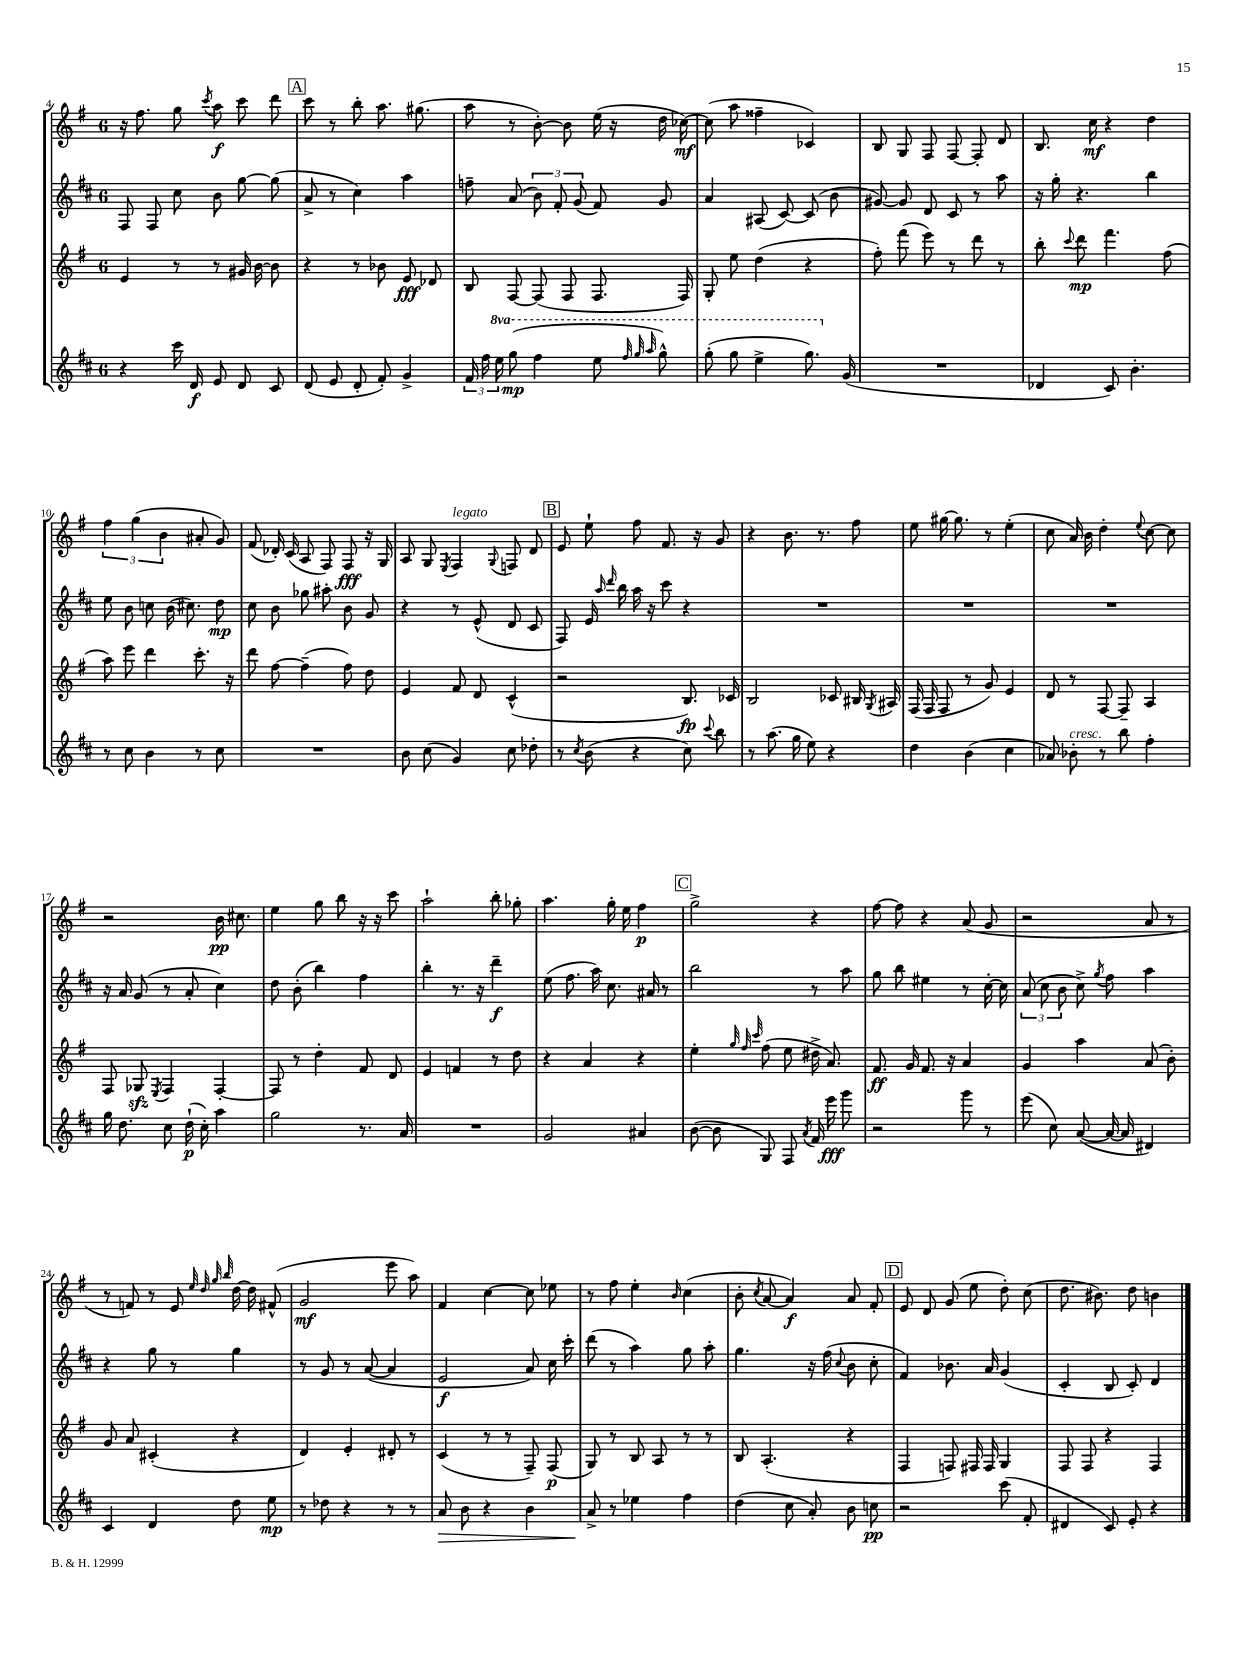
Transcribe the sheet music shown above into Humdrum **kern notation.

**kern	**kern	**kern	**kern
*staff4	*staff3	*staff2	*staff1
*clefG2	*clefG2	*clefG2	*clefG2
*k[f#c#]	*k[f#]	*k[f#c#]	*k[f#]
*M6/8	*M6/8	*M6/8	*M6/8
4r	4e/	8F#/	16r
.	.	.	8.ff#\
.	.	8F#/	.
16ccc#\	8r	8cc#\	8gg\
16d/	.	.	.
.	.	.	8qccc/
8e/	8r	8b\	8aa\
8d/	16g#/	[8gg\	8ccc\
.	[16b\	.	.
8c#/	8b\]	(8gg\]	8ddd\
=	=	=	=
(8d/	4r	8a^/	8ccc\
8e/	.	8r	8r
8d'/	8r	4cc#\)	8bb'\
8f#'/)	8b-\	.	8.aa\
4g^/	8e/	4aa\	.
.	.	.	(8.gg#\
.	8d-/	.	.
=	=	=	=
24f#/	8B/	8ff~\	8aa\
24ff#\	.	.	.
24eee\	.	.	.
(8ggg\	[8F#/	(8a/	8r
4fff#\	(8F#/]	12b\)	[8b'\)
.	.	12f#'/	.
.	8F#/	.	8b\]
.	.	(12g/	.
8eee\	8.F#/	8f#/)	(16ee\
.	.	.	16r
32qqfff#/	.	.	.
32qqggg/	.	.	.
32qqaaa/	.	.	.
8ggg^^\)	.	8g/	16dd\
.	16F#/)	.	[16cc-\)
=	=	=	=
(8ggg'\	8G'/	4a/	(8cc-\]
8ggg\	8ee\	.	8aa\
4eee^\	(4dd\	(8A#/	4ff##~\
.	.	[8c#/)	.
8.ggg\)	4r	(8c#/]	4c-/)
.	.	8b\	.
(16g/	.	.	.
=	=	=	=
2.r	8ff#'\)	[8g#/)	8B/
.	(8fff#\	8g#/]	8G/
.	8eee\)	8d/	8F#/
.	8r	8c#/	[8F#/
.	8ddd\	8r	8F#'/]
.	8r	8aa\	8d/
=	=	=	=
4d-/	8bb'\	16r	8.B/
.	.	16gg'\	.
.	8qqccc/	.	.
.	8ddd\	4.r	.
.	.	.	16cc\
8c#/)	4.fff#\	.	4r
4.b'\	.	.	.
.	.	4bb\	4dd\
.	(8ff#\	.	.
=	=	=	=
8r	8aa\)	8ee\	6ff#\
8cc#\	8eee\	8b\	.
.	.	.	(6gg\
4b\	4ddd\	8cc\	.
.	.	.	6b\
.	.	(16b\	.
.	.	8.cc#\)	.
8r	8.ccc'\	.	8a#'/
8cc#\	.	8dd\	8g/)
.	16r	.	.
=	=	=	=
2.r	8ddd\	8cc#\	(8f#/
.	[8ff#\	8b\	16d-'/)
.	.	.	(16c/
.	(4ff#~\]	8gg-\	8A/
.	.	8aa#'\	8F#/)
.	8ff#\)	8b\	8F#/
.	8dd\	8g/	16r
.	.	.	16G/
=	=	=	=
8b\	4e/	4r	8A/
(8cc#\	.	.	8G/
.	.	.	8qE/
4g/)	8f#/	8r	4F#/
.	8d/	(8e^^/	.
.	.	.	8qqG/
8cc#\	(4c^^/	8d/	8F/
8dd-'\	.	8c#/	8d/
=	=	=	=
8r	2r	8F#/)	8e/
8qcc#/	.	.	.
(8b\	.	16e/	8ee`\
.	.	16qqaa/	.
.	.	16qqddd/	.
.	.	16bb\	.
4r	.	16aa\	8ff#\
.	.	16r	.
.	.	8ccc#\	8.f#/
8cc#\)	8.B/)	4r	.
.	.	.	16r
8qqccc#/	.	.	.
8bb\	.	.	8g/
.	16c-/	.	.
=	=	=	=
8r	2B/	2.r	4r
(8.aa\	.	.	.
.	.	.	8.b\
16gg\	.	.	.
8ee\)	.	.	.
.	.	.	8.r
4r	8c-/	.	.
.	16B#/	.	8ff#\
.	8qG/	.	.
.	16A#/	.	.
=	=	=	=
4dd\	(16F#/	2.r	8ee\
.	16F#/	.	.
.	8F#/	.	[16gg#\
.	.	.	8.gg#\]
(4b\	8r	.	.
.	8g/)	.	8r
4cc#\	4e/	.	(4ee'\
=	=	=	=
8a-/)	8d/	2.r	8cc\
8b-'\	8r	.	16a/)
.	.	.	16b\
8r	[8F#/	.	4dd'\
8bb\	8F#~/]	.	.
.	.	.	8qqee/
4ff#'\	4A/	.	[8cc\
.	.	.	8cc\]
=	=	=	=
16gg\	8F#/	16r	2r
8.dd\	.	16a/	.
.	8G-/	(8g/	.
.	8qE/	.	.
8cc#\	4F#/	8r	.
(16dd`\	.	8a'/	.
16cc#'\)	.	.	.
4aa\	[4F#'/	4cc#\)	16b\
.	.	.	8.cc#\
=	=	=	=
2gg\	8F#/]	8dd\	4ee\
.	8r	(8b'\	.
.	4dd'\	4bb\)	8gg\
.	.	.	8bb\
8.r	8f#/	4ff#\	16r
.	.	.	16r
.	8d/	.	8ccc\
16a/	.	.	.
=	=	=	=
2.r	4e/	4bb'\	2aa`\
.	4f/	8.r	.
.	.	16r	.
.	8r	4ddd~\	8bb'\
.	8dd\	.	8gg-'\
=	=	=	=
2g/	4r	(8ee\	4.aa\
.	.	8.ff#\	.
.	4a/	.	.
.	.	16aa\)	.
.	.	8.cc#\	16gg'\
.	.	.	16ee\
4a#/	4r	.	4ff#\
.	.	16a#/	.
.	.	8r	.
=	=	=	=
([8b\	4ee'\	2bb\	2gg^\
8b\]	.	.	.
.	32qqgg/	.	.
.	32qqff#/	.	.
.	32qqccc/	.	.
8G/)	(8ff#\	.	.
8F#/	8ee\	.	.
8qa/	.	.	.
16f#/	16dd#^\	8r	4r
16eee\	8.a/)	.	.
8ggg\	.	8aa\	.
=	=	=	=
2r	8.f#/	8gg\	[8ff#\
.	.	8bb\	8ff#\]
.	16g/	.	.
.	8.f#/	4ee#\	4r
.	16r	.	.
8ggg\	4a/	8r	(8a/
8r	.	[16cc#'\	8g/
.	.	16cc#\]	.
=	=	=	=
(8eee\	4g/	(12a/	2r
.	.	12cc#\	.
8cc#\)	.	.	.
.	.	12b\	.
([8a/	4aa\	8cc#^\)	.
.	.	8qgg/	.
16a/_	.	8ff#\	.
16a/]	.	.	.
4d#/)	(8a/	4aa\	8a/
.	8b'\)	.	8r
=	=	=	=
4c#/	8g/	4r	8r
.	8a/	.	8f/)
4d/	(4c#'/	8gg\	8r
.	.	8r	8e/
.	.	.	32qqee/
.	.	.	32qqdd/
.	.	.	32qqgg/
.	.	.	32qqbb/
8dd\	4r	4gg\	[16dd\
.	.	.	16dd\]
8ee\	.	.	(8f#^^/
=	=	=	=
8r	4d/)	8r	2g/
8dd-\	.	8g/	.
4r	4e'/	8r	.
.	.	([8a/	.
8r	8d#'/	4a/]	8eee\
8r	8r	.	8aa\)
=	=	=	=
8a/	(4c/	2e/	4f#/
8b\	.	.	.
4r	8r	.	[4cc\
.	8r	.	.
4b\	8F#~/)	8a/)	8cc\]
.	(8F#/	16cc#\	8ee-\
.	.	16ccc#'\	.
=	=	=	=
8a^/	8G/)	(8ddd\	8r
8r	8r	8r	8ff#\
4ee-\	8B/	4aa\)	4ee'\
.	8A/	.	.
.	.	.	16qqb/
4ff#\	8r	8gg\	(4cc\
.	8r	8aa'\	.
=	=	=	=
(4dd\	8B/	4.gg\	8b'\
.	.	.	8qcc/
.	(4.A'/	.	[8a/
8cc#\	.	.	4a/])
8a'/)	.	16r	.
.	.	(16ff#\	.
.	.	8qqcc#/	.
8b\	4r	8b\	8a/
8cc\	.	8cc#'\	8f#'/
=	=	=	=
2r	4F#/	4f#/)	8e/
.	.	.	8d/
.	8F/)	8.b-\	(8g/
.	16F#/	.	8ee\
.	16F#/	16a/	.
(8ccc#\	4G/	(4g/	8dd'\)
8f#'/	.	.	(8cc\
=	=	=	=
4d#/	8F#/	4c#'/	8.dd\
.	8F#/	.	.
.	.	.	8.b#\)
8c#/)	4r	8B/	.
8e'/	.	8c#'/)	8dd\
4r	4F#/	4d/	4b\
==	==	==	==
*-	*-	*-	*-
